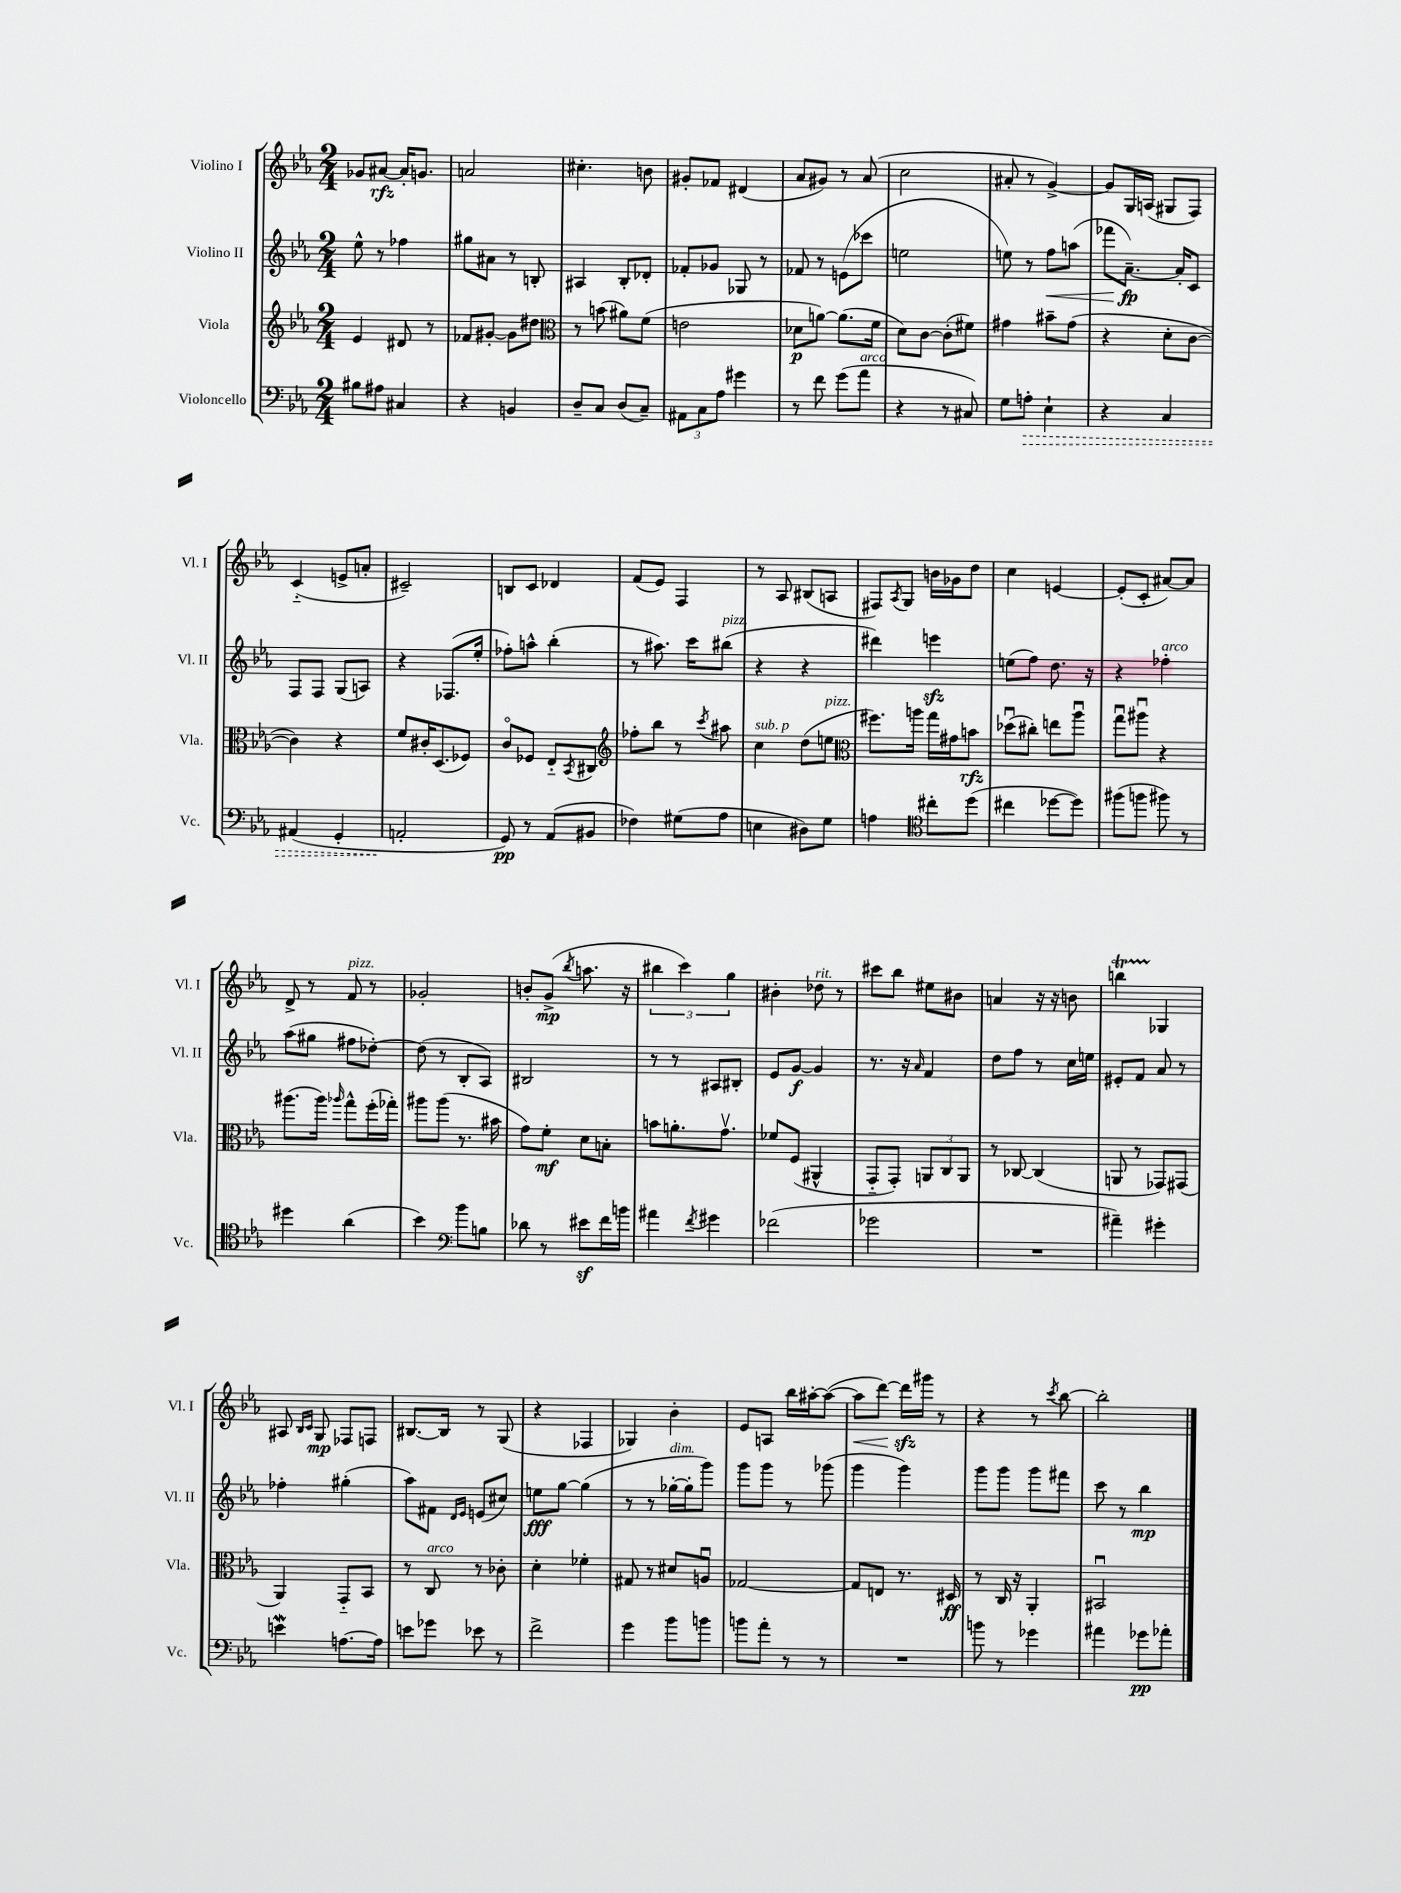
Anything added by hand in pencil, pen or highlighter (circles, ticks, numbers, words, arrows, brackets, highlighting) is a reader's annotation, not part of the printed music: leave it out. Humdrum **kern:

**kern	**kern	**kern	**kern
*staff4	*staff3	*staff2	*staff1
*clefF4	*clefG2	*clefG2	*clefG2
*k[b-e-a-]	*k[b-e-a-]	*k[b-e-a-]	*k[b-e-a-]
*M2/4	*M2/4	*M2/4	*M2/4
8B#	4e-	8ee-^^	8g-
8A#	.	8r	[8a#
4C#	8d#	4ff-	16a#']
.	.	.	8.g
.	8r	.	.
=	=	=	=
4r	8f-	8gg#	2a
.	[8g#'	8a#	.
4BB	8g#]	8r	.
.	8dd#	8B'	.
=	=	=	=
*	*clefC3	*	*
8D~	8r	4A#	4.cc#'
8C	(8b	.	.
(8D	8a#)	8B-'	.
8C~)	(8f	8d-'	8b
=	=	=	=
12AA#	2e	8f-'	8g#'
12C	.	.	.
.	.	8g-	8f-
12A-	.	.	.
4g#	.	8G-	(4d#
.	.	8r	.
=	=	=	=
8r	8d-	8f-	8a-
8f	[8a)	8r	8g#)
(8g	(8.a]	(8e	8r
8a-	.	8ccc-	(8a-
.	16f	.	.
=	=	=	=
4r	8d)	2ee	2cc
.	[8c	.	.
8r	(8c']	.	.
8C#)	8f#)	.	.
=	=	=	=
8G	4g#	8ee)	8a#'
8A'	.	8r	8r
4E-`	8b#~	8ff	[4g^)
.	(8g#	(8aa	.
=	=	=	=
4r	4r	8fff-	8g]
.	.	[8.a-~)	16G
.	.	.	(16A
4C	8d'	.	8G#
.	.	16a-']	.
.	[8c	8c	8F)
=	=	=	=
(4AA#	4c])	8F	(4c'~
.	.	8F	.
4GG'	4r	(8G	8e^
.	.	8A)	8a'
=	=	=	=
2AA'	8f	4r	2c#~)
.	16c#'	.	.
.	(8.D	.	.
.	.	(8.F-	.
.	8F-)	.	.
.	.	16ee-'	.
=	=	=	=
8GG)	8co	8ff-')	8B
8r	8F-	8aa^^	8c
(8AA-	8E-'~	(4bb-'	4d-
.	8qBB-	.	.
8BB#	8C#	.	.
=	=	=	=
*	*clefG2	*	*
4F-)	8ff-'	8r	(8f
.	8bb-	8.aa#)	8e-)
(8G#	8r	.	4F
.	.	16ccc	.
.	8qccc	.	.
8A-	8aa#	(8bb#	.
=	=	=	=
4E	4cc	4r	8r
.	.	.	8A-
8D#)	(8dd	4r	(8B#
8G	8ee	.	8A
=	=	=	=
*	*clefC3	*	*
4A	8.ff#)	4ddd#)	8F#)
.	.	.	8qA-
.	.	.	8G
.	16aa	.	.
*clefC4	*	*	*
8cc#'	16gg	4eee	16b
.	16g#	.	16g-
(8dd	8b	.	8dd
=	=	=	=
4cc#	(8dd-u	(8ee	4cc
.	8cc#')	8ff)	.
[8dd-	8ee	8.dd	[4e
8dd-])	8aa-u	.	.
.	.	16r	.
=	=	=	=
(8ff#	8ggu	4r	(8e']
8ff	8aa#u	.	8c'
8ff#)	4r	4ff-'	[8a#)
8r	.	.	8a#]
=	=	=	=
4dd#	(8.aa#	(8aa-	8d^
.	.	8gg#	8r
.	16aa#)	.	.
.	16qqaa-	.	.
(4a-	8gg^^	8ff#	8f
.	(16ff'	[8dd-')	8r
.	16gg-')	.	.
=	=	=	=
4b-)	8aa#	(8dd-]	2g-'
.	(8aa#	8r	.
*clefF4	*	*	*
8b-	8.r	8B-'	.
8B	.	8A-)	.
.	16b#	.	.
=	=	=	=
8d-	8g)	2B#	8b'
8r	8f'	.	(8g^
.	.	.	8qbb-
8e#	8d	.	8.aa
16f	8B'	.	.
16b	.	.	16r
=	=	=	=
4a#	8b	8r	6bb#
.	8.a'	8r	.
.	.	.	6ccc)
8qf	.	.	.
4g#	.	8A#	.
.	8.gv	.	.
.	.	.	6gg
.	.	8B#'	.
=	=	=	=
(2f-	8f-	8e-	4b#'
.	(8F	[8g	.
.	4AA#^^	4g]	8dd-
.	.	.	8r
=	=	=	=
2g-	8GG'~	8.r	8ccc#
.	8GG')	.	8bb-
.	.	16r	.
.	.	16qqa-	.
.	12AA	4f	8ee#
.	12C	.	.
.	.	.	8b#
.	12AA	.	.
=	=	=	=
2r	8r	8dd	4a
.	[8C-	8ff	.
.	(4C-]	8r	16r
.	.	.	16r
.	.	16cc	8b
.	.	16ee	.
=	=	=	=
4a#~)	8AA	8e#'	4bb
.	8r	8f	.
4g#'	8GG-)	8a-	4G-
.	(8GG#	8r	.
=	=	=	=
4e	4AA-)	4ff-'	8A#
.	.	.	16qqB-
.	.	.	16qqc
.	.	.	8G
[8.A	8GG'~	(4gg#'	8F-
.	8BB-	.	8F
16A]	.	.	.
=	=	=	=
8e	8r	8aa-)	[8.B#
8g-	8C	8f#	.
.	.	.	16B#]
.	.	16qqd	.
.	.	16qqe-	.
8e-	8r	(8e	8r
8r	8c-'	8cc#)	(8G
=	=	=	=
2f^	4d'	8ee	4r
.	.	[8gg	.
.	4f-'	(4gg]	4F-
=	=	=	=
4g	8G#	8r	4G-)
.	8r	8r	.
8b-	8d#	[16gg-'	4b-'
.	.	16gg-']	.
8b	8Au	8ggg)	.
=	=	=	=
8b	[2G-	8ggg	8e-
8a-'	.	8ggg	8A
8r	.	8r	16bb-
.	.	.	[16aa#'
8r	.	(8ggg-	(8aa#_
=	=	=	=
2r	8G-]	4ggg	8aa#]
.	8E	.	[8ddd)
.	8.r	4ggg)	16ddd]
.	.	.	16ggg#
.	.	.	8r
.	16D#	.	.
=	=	=	=
8b	8r	8ggg	4r
8r	16C	8ggg	.
.	16r	.	.
4g-	4AA-'	8ggg	8r
.	.	.	8qccc
.	.	8fff#	[8bb-
=	=	=	=
4a#	2BB#u	8ccc	2bb-']
.	.	8r	.
8g-	.	4bb-	.
8a-'	.	.	.
==	==	==	==
*-	*-	*-	*-
